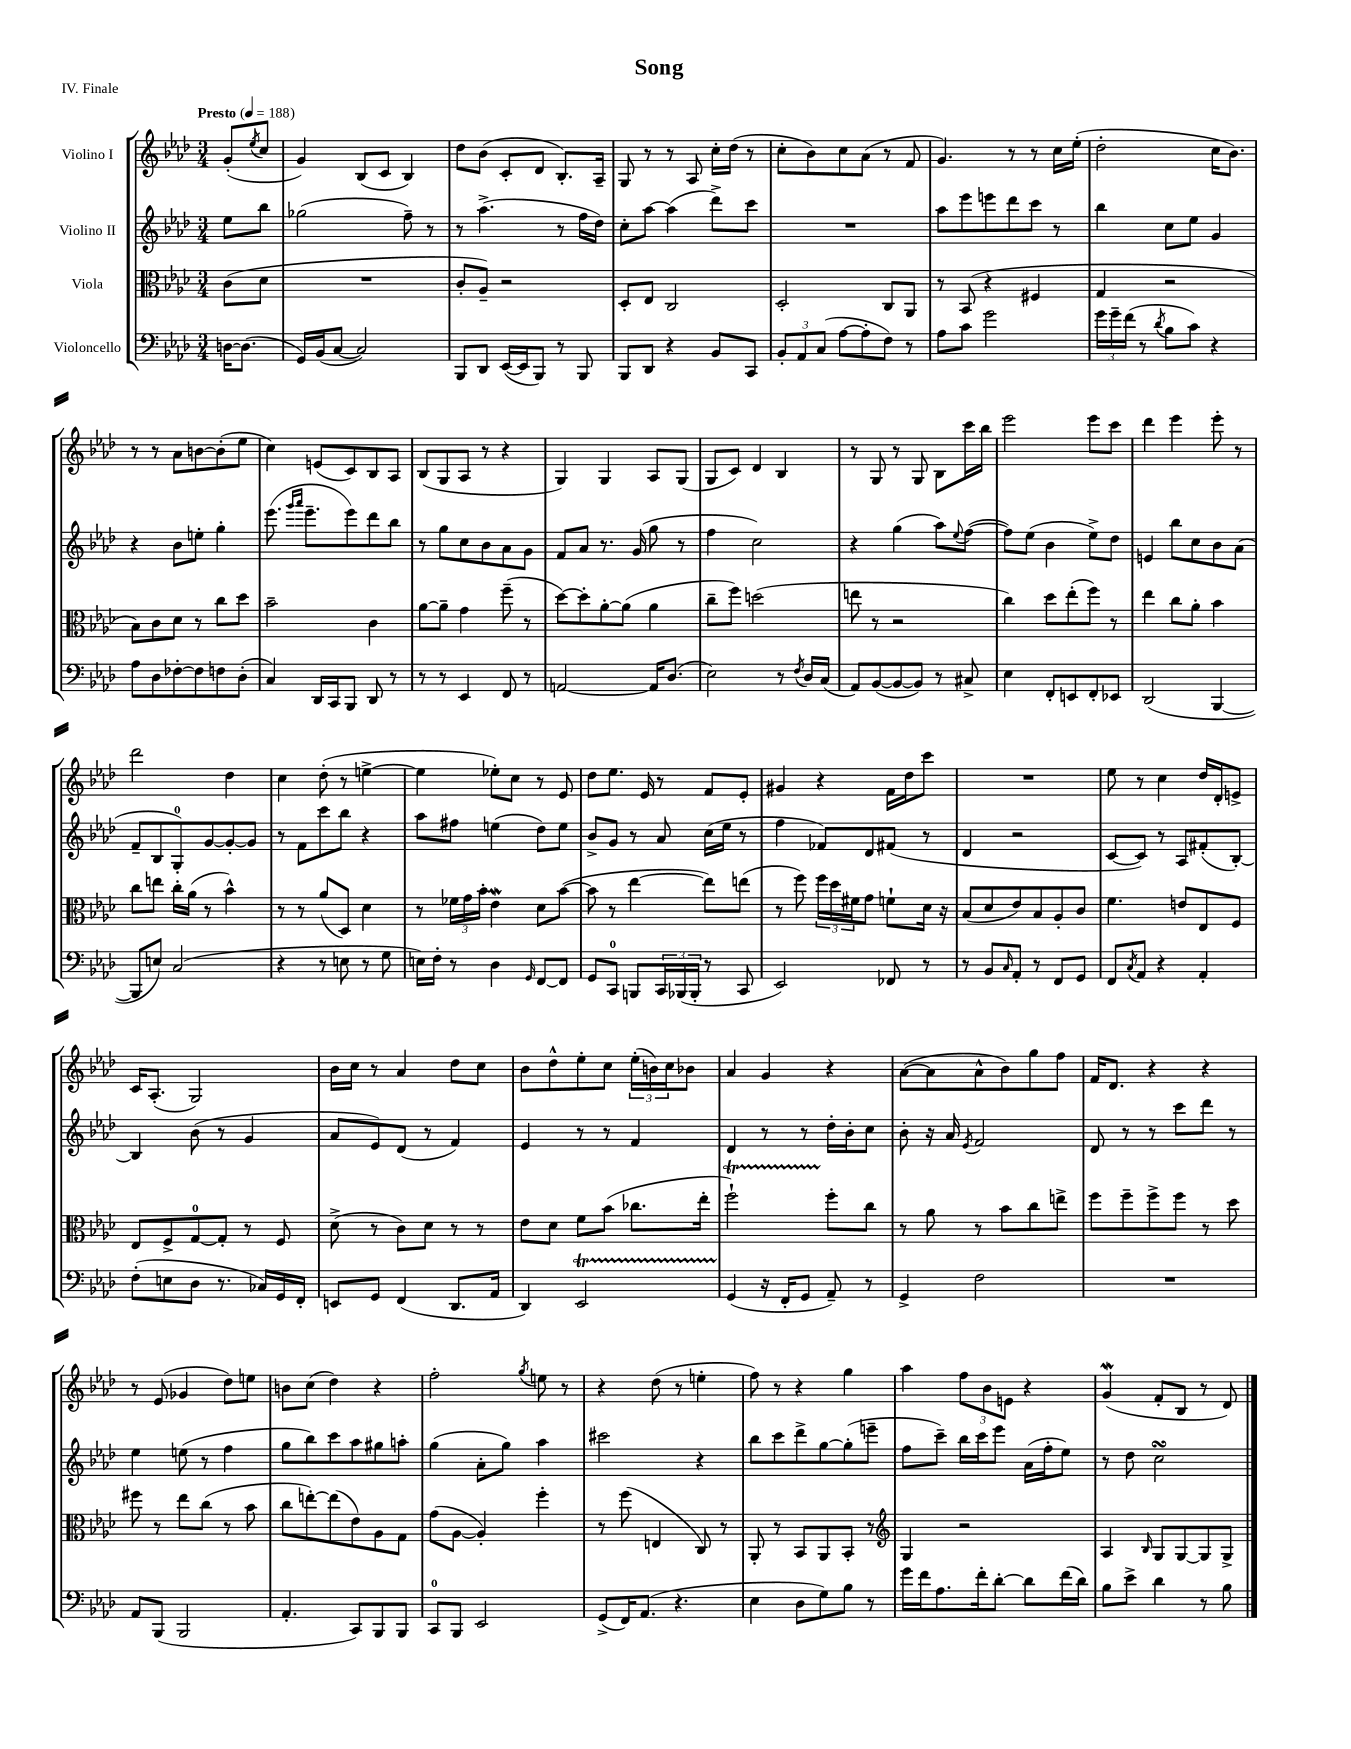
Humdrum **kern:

**kern	**kern	**kern	**kern
*staff4	*staff3	*staff2	*staff1
*clefF4	*clefC3	*clefG2	*clefG2
*k[b-e-a-d-]	*k[b-e-a-d-]	*k[b-e-a-d-]	*k[b-e-a-d-]
*M3/4	*M3/4	*M3/4	*M3/4
*MM188	*MM188	*MM188	*MM188
[16D\LK	(8c\L	8ee-\L	(8g'/L
(8.D\]J	.	.	.
.	.	.	8qee-/
.	8d-\J	8bb-\J	8cc/J
=	=	=	=
16GG/LL)	2.r	(2gg-\	4g/)
(16BB-/J	.	.	.
[8C/J	.	.	.
2C/])	.	.	(8B-/L
.	.	.	8c/J
.	.	8ff~\)	4B-/)
.	.	8r	.
=	=	=	=
8BBB-/L	8c'/L	8r	8dd-\L
8DD-/J	8A-~/J)	(4.aa-^\	(8b-\J
([16EE-/LL	2r	.	8c'/L
16EE-/]J	.	.	.
8BBB-/J)	.	.	8d-/J
8r	.	8r	8.B-'/L)
8BBB-/	.	16ff\LL	.
.	.	16dd-\JJ)	16A-~/Jk
=	=	=	=
8BBB-/L	8D-'/L	8cc'\L	8G/
8DD-/J	8E-/J	[8aa-\J	8r
4r	2C/	(4aa-\]	8r
.	.	.	8A-/
8BB-/L	.	8ddd-^\L)	16cc'\LL
.	.	.	(16dd-\JJ
8CC/J	.	8ccc\J	8r
=	=	=	=
12BB-'/L	2D-'/	2.r	8cc'\L
12AA-/	.	.	.
.	.	.	8b-\)
(12C/J	.	.	.
[8A-\L	.	.	8cc\
8A-'\]	.	.	(8a-\J
8F\J)	8C/L	.	8r
8r	8AA-/J	.	8f/
=	=	=	=
8A-\L	8r	8aa-\L	4.g/)
8c\J	(8BB-/	8eee-\	.
2g\	4r	8eee\	.
.	.	8ddd-\	8r
.	4F#/	8ccc\J	8r
.	.	8r	16cc\LL
.	.	.	(16ee-'\JJ
=	=	=	=
24g\LL	4G/	4bb-\	2dd-'\
24g~\	.	.	.
(24f\JJ	.	.	.
8r	.	.	.
8qd-/	.	.	.
8B-\L	2r	8cc\L	.
8c\J)	.	8ee-\J	.
4r	.	4g/	16cc\LK
.	.	.	8.b-\J)
=	=	=	=
8A-\L	8B-\L)	4r	8r
8D-\	8c\	.	8r
[8F-'\	8d-\J	8b-\L	8a-\L
8F-\]	8r	8ee'\J	[8b\
8F\	8cc\L	4gg'\	(8b'\]
(8D-'\J	8dd-\J	.	8ee-\J
=	=	=	=
4C/)	2b-~\	(8.eee-\	4cc\)
.	.	16qqggg/LL	.
.	.	16qqaaa-/JJ	.
.	.	8.eee-~\L	.
16DD-/LL	.	.	(8e/L
16CC/J	.	.	.
8BBB-/J	.	8eee-\)	8c/)
8DD-/	4c\	8ddd-\	8B-/
8r	.	8bb-\J	8A-/J
=	=	=	=
8r	[8a-\L	8r	(8B-/L
8r	8a-~\]J	8gg\L	8G/
4EE-/	4g\	8cc\	8A-/J
.	.	8b-\	8r
8FF/	(8ff~\	8a-\	4r
8r	8r	8g\J	.
=	=	=	=
[2AA/	[8dd-\L)	8f/L	4G/)
.	8dd-'\]	8a-/J	.
.	[8a-'\	8.r	4G/
.	(8a-\]J	.	.
.	.	(16g/	.
16AA/]LK	4a-\	8gg\	8A-/L
(8.D-/J	.	.	.
.	.	8r	(8G/J
=	=	=	=
2E-\)	8cc~\L	4ff\	8G/L
.	8ff\J)	.	8c/J)
.	(2dd\	2cc\)	4d-/
8r	.	.	4B-/
8qF/	.	.	.
16D-/LL	.	.	.
(16C/JJ	.	.	.
=	=	=	=
8AA-/L)	8ee\	4r	8r
([8BB-/	8r	.	8G/
8BB-/_	2r	(4gg\	8r
8BB-/]J)	.	.	8G/
8r	.	8aa-\L)	8B-\L
.	.	8qqee-/	.
8C#^/	.	([8ff\J	16ccc\L
.	.	.	16bb-\JJ
=	=	=	=
4E-\	4cc\)	8ff\]L)	2eee-\
.	.	(8ee-\J	.
8FF'/L	8dd-\L	4b-\	.
8EE/	(8ee-'\	.	.
8FF'/	8ff\J)	8ee-^\L)	8eee-\L
8EE-/J	8r	8dd-\J	8ccc\J
=	=	=	=
(2DD-/	4ee-\	4e/	4ddd-\
.	8cc\L	8bb-\L	4eee-\
.	8a-'\J	8cc\	.
[4BBB-/	4b-\	8b-\	8eee-'\
.	.	(8a-\J	8r
=	=	=	=
8BBB-/]L	8cc\L	8f~/L	2ddd-\
8E/J)	8ee\J	8B-/	.
(2C/	16cc'\LL	8G'/)	.
.	(16a-\JJ	.	.
.	8r	[8g/	.
.	4b-^^\)	8g'/_	4dd-\
.	.	8g/]J	.
=	=	=	=
4r	8r	8r	4cc\
.	8r	8f\L	.
8r	(8a-/L	8ccc\	(8dd-'\
8E\	8D-/J)	8bb-\J	8r
8r	4d-\	4r	[4ee^\
8G\	.	.	.
=	=	=	=
16E\LL)	8r	8aa-\L	4ee\]
16F'\JJ	.	.	.
8r	24f-\LL	8ff#\J	.
.	24g\	.	.
.	24b-'\JJ	.	.
4D-\	4e-\	(4ee\	8ee-'\L)
.	.	.	8cc\J
16qqGG/	.	.	.
[8FF/L	8d-\L	8dd-\L)	8r
8FF/]J	([8b-\J	8ee\J	8e-/
=	=	=	=
8GG/L	8b-\]	8b-^/L	8dd-\L
8CC/J	8r	8g/J	8.ee-\J
8BBB/L	[4ee-\	8r	.
.	.	.	16e-/
24CC/L	.	8a-/	8r
(24BBB-/	.	.	.
24BBB-'/JJ	.	.	.
8r	8ee-\]L)	(16cc\LL	8f/L
.	.	16ee-\JJ	.
8CC/	(8ee\J	8r	8e-'/J
=	=	=	=
2EE-/)	8r	4ff\	4g#/
.	8ff\)	.	.
.	24ff\LL	8f-/L)	4r
.	24dd-\	.	.
.	24f#\J	.	.
.	8g\J	8d-/	.
8FF-/	8f`\L	(8f#/J	16f\LL
.	.	.	16dd-\J
8r	16d-\Jk	8r	8ccc\J
.	16r	.	.
=	=	=	=
8r	(8B-/L	4d-/	2.r
8BB-/L	8d-/	.	.
16qqC/	.	.	.
8AA-'/J	8e-/)	2r	.
8r	8B-/	.	.
8FF/L	8A-'/	.	.
8GG/J	8c/J	.	.
=	=	=	=
8FF/L	4.f\	[8c/L	8ee-\
8qC/	.	.	.
8AA-/J	.	8c/]J)	8r
4r	.	8r	4cc\
.	8e/L	8A-/L	.
4AA-'/	8E-/	(8f#'/	16dd-/LL
.	.	.	16d-'/J
.	8F/J	[8B-'/J)	8e^/J
=	=	=	=
(8F'\L	8E-/L	4B-/]	16c/LK
.	.	.	(8.A-'/J
8E\	8F^/	.	.
8D-\J	[8G/	(8b-\	2G/)
8.r	8G'/]J	8r	.
.	8r	4g/	.
16C-/LL)	.	.	.
16GG/	8F/	.	.
16FF'/JJ	.	.	.
=	=	=	=
8EE/L	(8d-^\	8a-/L	16b-\LL
.	.	.	16cc\JJ
8GG/J	8r	8e-/)	8r
(4FF/	8c\L)	(8d-/J	4a-/
.	8d-\J	8r	.
8.DD-/L	8r	4f/)	8dd-\L
.	8r	.	8cc\J
16AA-/Jk	.	.	.
=	=	=	=
4DD-/)	8e-\L	4e-/	8b-\L
.	8d-\J	.	8dd-^^\
2EE-/	8f\L	8r	8ee-'\
.	(8b-\J	8r	8cc\J
.	8.cc-\L	4f/	(24ee-'\LL
.	.	.	24b\)
.	.	.	24cc\J
.	.	.	8b-\J
.	16ee-'\Jk	.	.
=	=	=	=
(4GG/	2ff`\)	4d-/	4a-/
16r	.	8r	4g/
16FF'/LK	.	.	.
8GG/J	.	8r	.
8AA-~/)	8ff'\L	16dd-'\LL	4r
.	.	16b-'\J	.
8r	8cc\J	8cc\J	.
=	=	=	=
4GG^/	8r	8b-'\	([8a-\L
.	8a-\	16r	8a-\]
.	.	16a-/	.
.	.	8qe-/	.
2F\	8r	2f/	8a-^^\
.	8b-\L	.	8b-\)
.	8cc\	.	8gg\
.	8ee^\J	.	8ff\J
=	=	=	=
2.r	8ff\L	8d-/	16f/LK
.	.	.	8.d-/J
.	8ff~\	8r	.
.	8ff^\	8r	4r
.	8ff\J	8ccc\L	.
.	8r	8ddd-\J	4r
.	8dd-\	8r	.
=	=	=	=
8AA-/L	8ff#\	4ee-\	8r
(8BBB-/J	8r	.	(8e-/
2BBB-/	8ee-\L	(8ee\	4g-/
.	(8cc\J	8r	.
.	8r	4ff\	8dd-\L)
.	8b-\	.	8ee\J
=	=	=	=
4.AA-'/	8cc\L	8gg\L	8b\L
.	[8ee'\)	8bb-\)	(8cc\J
.	(8ee\]	8ccc\	4dd-\)
8CC/L)	8e-\)	8aa-\	.
8BBB-/	8A-\	8gg#\	4r
8BBB-/J	8G\J	8aa'\J	.
=	=	=	=
8CC/L	(8g\L	(4gg\	2ff'\
8BBB-/J	[8A-\J	.	.
2EE-/	4A-'/])	8a-'\L	.
.	.	8gg\J)	.
.	.	.	8qgg/
.	4ff'\	4aa-\	8ee\
.	.	.	8r
=	=	=	=
(8GG^/L	8r	2ccc#\	4r
16FF/K)	(8ff\	.	.
(8.AA-/J	.	.	.
.	4E/	.	(8dd-\
4.r	.	.	8r
.	8C/)	4r	4ee'\
.	8r	.	.
=	=	=	=
4E-\	8AA-'/	8bb-\L	8ff\)
.	8r	8ccc\	8r
8D-\L	8BB-/L	8ddd-^\	4r
8G\)	8AA-/	[8gg\	.
8B-\J	8BB-'/J	(8gg'\]	4gg\
8r	8r	8eee~\J	.
=	=	=	=
*	*clefG2	*	*
16g\LL	4G/	8ff\L	4aa-\
16f\J	.	.	.
8.A-\	.	8ccc~\J)	.
.	2r	16bb-\LL	12ff\L
16f'\k	.	16ccc\J	.
.	.	.	12b-\
[8d-'\J	.	8eee-\J	.
.	.	.	12e\J
8d-\]L	.	(16a-\LL	4r
.	.	16ff'\J	.
(16f\L	.	8ee-\J)	.
16d-\JJ)	.	.	.
=	=	=	=
8B-\L	4A-/	8r	(4g/
8e-^\J	.	8dd-\	.
.	16qqB-/	.	.
4d-\	8G/L	2cc\	8f'/L
.	[8G/	.	8B-/J
8r	8G/]	.	8r
8B-\	8G^/J	.	8d-/)
==	==	==	==
*-	*-	*-	*-
